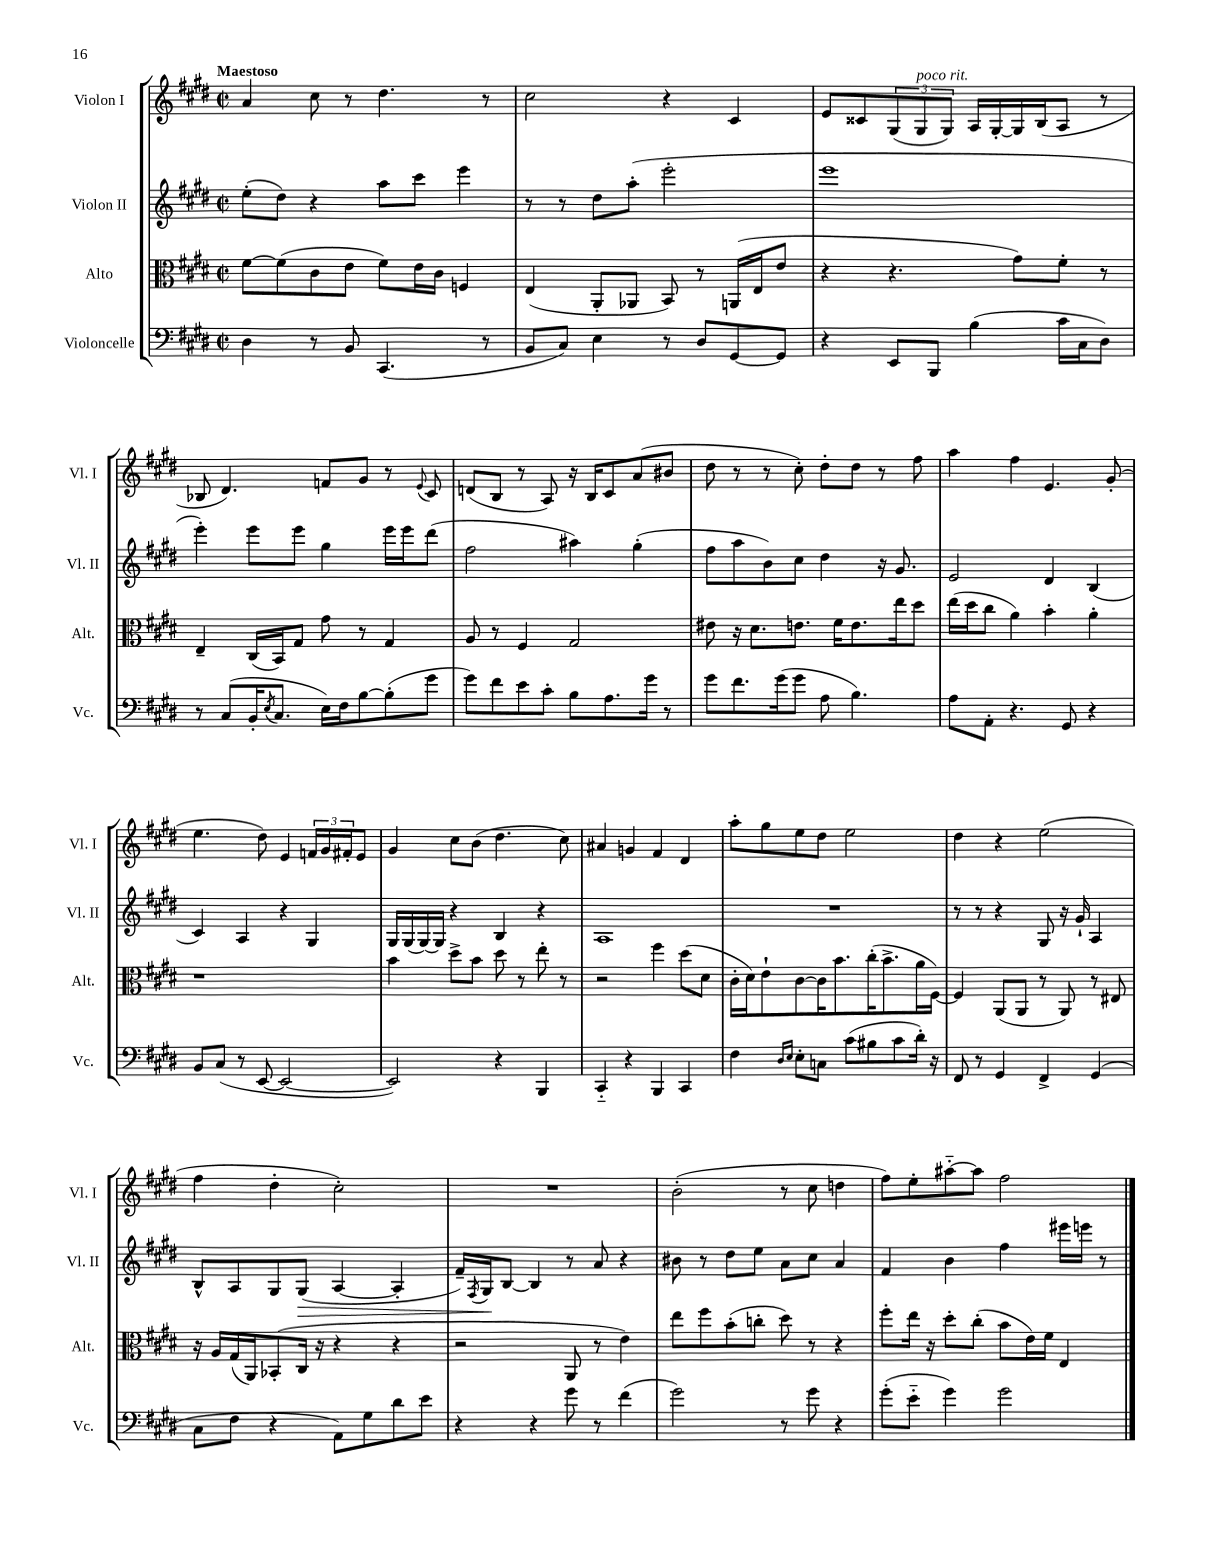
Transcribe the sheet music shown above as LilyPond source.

<<
\new StaffGroup <<
\new Staff = "s0" \with { instrumentName = "Violon I" shortInstrumentName = "Vl. I" } {
    \clef treble \key e \major \defaultTimeSignature \time 2/2 \tempo "Maestoso"
    a'4 cis''8 r8 dis''4. r8 |
    cis''2 r4 cis'4 |
    e'8 cisis'8 \tuplet 3/2 { gis8( gis8^\markup { \italic "poco rit." } gis8) } a16 gis16~-. gis16 b16( a8 r8 |
    bes8 dis'4.) f'8 gis'8 r8 \appoggiatura { e'8 } cis'8 |
    d'8( b8 r8 a8) r16 b16 cis'8 a'8( bis'8 |
    dis''8 r8 r8 cis''8-.) dis''8-. dis''8 r8 fis''8 |
    a''4 fis''4 e'4. gis'8-.( |
    e''4. dis''8) e'4 \tuplet 3/2 { f'16 gis'16 fis'16-. } e'8 |
    gis'4 cis''8 b'8( dis''4. cis''8) |
    ais'4 g'4 fis'4 dis'4 |
    a''8-. gis''8 e''8 dis''8 e''2 |
    dis''4 r4 e''2( |
    fis''4 dis''4-. cis''2-.) |
    R1 |
    b'2-.( r8 cis''8 d''4 |
    fis''8) e''8-. ais''8~-_ ais''8 fis''2 \bar "|." |
}
\new Staff = "s1" \with { instrumentName = "Violon II" shortInstrumentName = "Vl. II" } {
    \clef treble \key e \major \defaultTimeSignature \time 2/2
    e''8-.( dis''8) r4 a''8 cis'''8 e'''4 |
    r8 r8 dis''8 a''8-.( e'''2-. |
    e'''1 |
    e'''4-.) e'''8 e'''8 gis''4 e'''16 e'''16 dis'''8( |
    fis''2 ais''4) gis''4-.( |
    fis''8 a''8 b'8) cis''8 dis''4 r16 gis'8. |
    e'2 dis'4 b4( |
    cis'4) a4 r4 gis4 |
    gis16 gis16( gis16~) gis16 r4 b4 r4 |
    a1 |
    R1 |
    r8 r8 r4 gis8 r16 gis'16-! a4 |
    b8-^ a8 gis8 gis8\>( a4~ a4-. |
    fis'16--) \acciaccatura { fis8 } gis16\! b8~ b4 r8 a'8 r4 |
    bis'8 r8 dis''8 e''8 a'8 cis''8 a'4 |
    fis'4 b'4 fis''4 eis'''16 e'''16 r8 \bar "|." |
}
\new Staff = "s2" \with { instrumentName = "Alto" shortInstrumentName = "Alt." } {
    \clef alto \key e \major \defaultTimeSignature \time 2/2
    fis'8~ fis'8( cis'8 e'8 fis'8) e'16 cis'16 f4 |
    e4( a,8-. aes,8 b,8) r8 a,16( e16 e'8 |
    r4 r4. gis'8) fis'8-. r8 |
    e4-- cis16( b,16) gis8 gis'8 r8 gis4 |
    a8 r8 fis4 gis2 |
    eis'8 r16 dis'8. e'8. fis'16 e'8. e''16 dis''8 |
    e''16( dis''16 cis''8 a'4) b'4-. a'4-. |
    r1 |
    b'4 dis''8-> b'8 dis''8 r8 e''8-. r8 |
    r2 fis''4 dis''8( dis'8 |
    cis'16-. dis'16) e'8-! cis'8~ cis'16 b'8. cis''16-.( b'8.-> a'16 fis16~) |
    fis4 a,8( a,8 r8 a,8) r8 eis8 |
    r16 a16 gis16( a,16) bes,8-.( cis16 r16 r4 r4 |
    r2 a,8 r8 e'4) |
    e''8 fis''8 b'8-.( c''8-. dis''8) r8 r4 |
    fis''8-. e''16 r16 dis''8-. cis''8-.( b'8 e'16) fis'16 e4 \bar "|." |
}
\new Staff = "s3" \with { instrumentName = "Violoncelle" shortInstrumentName = "Vc." } {
    \clef bass \key e \major \defaultTimeSignature \time 2/2
    dis4 r8 b,8 cis,4.( r8 |
    b,8 cis8) e4 r8 dis8 gis,8~ gis,8 |
    r4 e,8 b,,8 b4( cis'16 cis16 dis8) |
    r8 cis8( b,16-. \acciaccatura { e8 } cis8. e16) fis16 b8~ b8-.( gis'8 |
    gis'8) fis'8 e'8 cis'8-. b8 a8. gis'16 r8 |
    gis'8 fis'8. gis'16( gis'8 a8 b4.) |
    a8 a,8-. r4. gis,8 r4 |
    b,8 cis8( r8 e,8~ e,2~ |
    e,2) r4 b,,4 |
    cis,4-_ r4 b,,4 cis,4 |
    fis4 \grace { dis16 e16 } e8-. c8 cis'8( bis8 cis'8 dis'16-.) r16 |
    fis,8 r8 gis,4 fis,4-> gis,4( |
    cis8 fis8 r4 a,8) gis8 dis'8 e'8 |
    r4 r4 gis'8 r8 fis'4( |
    gis'2) r8 gis'8 r4 |
    gis'8-.( e'8-_ gis'4) gis'2 \bar "|." |
}
>>
>>
\layout { \context { \Score \remove "Bar_number_engraver" } }
